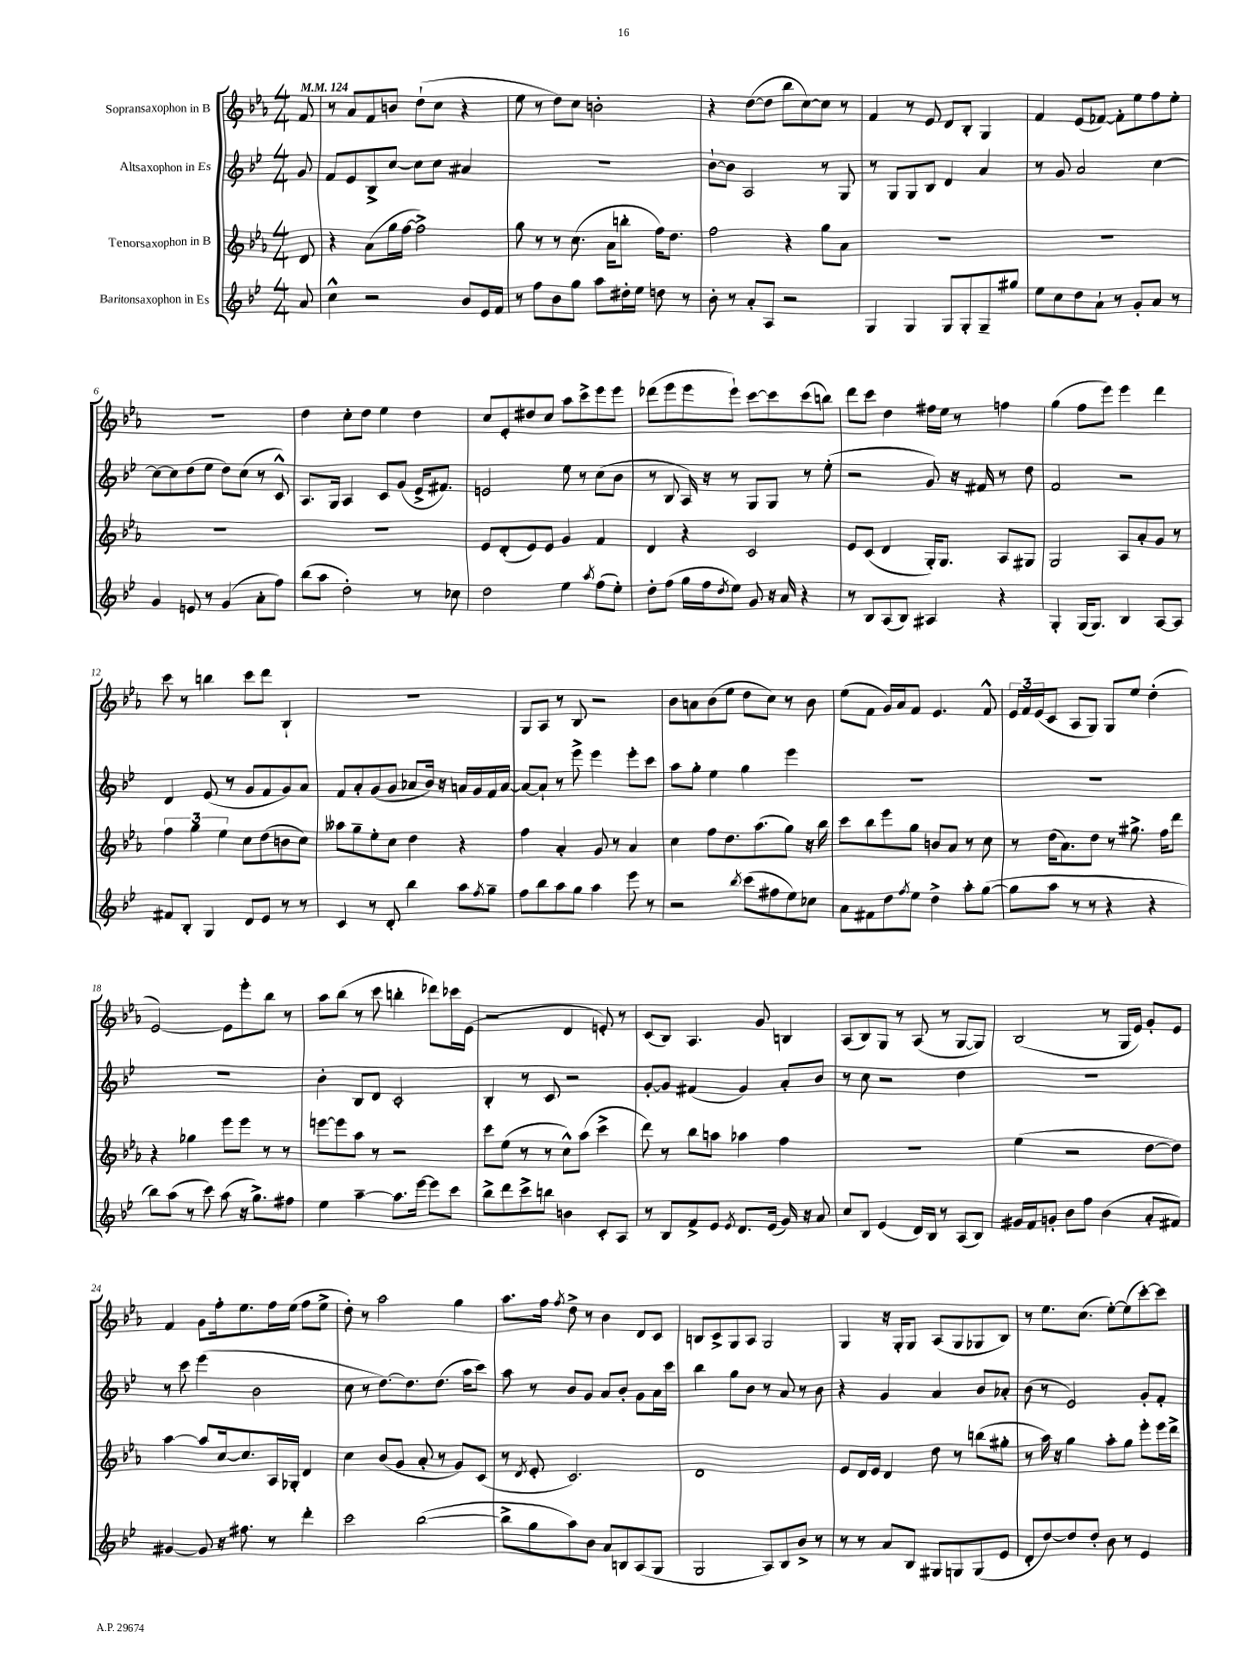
<<
\new StaffGroup <<
\new Staff = "s0" \with { instrumentName = "Sopransaxophon in B" } {
    \clef treble \key ees \major \numericTimeSignature \time 4/4 \partial 8 \tempo 4 = 124
    f'8 |
    r8 aes'8 f'8 b'8 d''8-!( c''8 r4 |
    ees''8 r8 d''8) c''8 b'2-. |
    r4 d''8~( d''8 bes''8 c''8~) c''8 r8 |
    f'4 r8 ees'8 d'8 bes8-. g4 |
    f'4 ees'8( fes'8~) fes'8-. ees''8 f''8 ees''8-. |
    R1 |
    d''4 c''8-. d''8 ees''4 d''4 |
    c''8 ees'8-. dis''8 c''8 aes''8 c'''8-> ees'''8 ees'''8 |
    des'''8( ees'''8 ees'''8 ees'''8-!) c'''8~ c'''8 c'''8( b''8) |
    d'''8 c'''8 d''4 fis''16 ees''16 r8 f''4 |
    g''4( f''8 ees'''8) ees'''4 d'''4 |
    c'''8 r8 b''4 c'''8 d'''8 bes4-! |
    R1 |
    g8 aes8 r8 bes8 r2 |
    bes'8 a'8 bes'8( ees''8 d''8 c''8) r8 bes'8 |
    ees''8( f'8 g'16) aes'16 f'8 ees'4. f'8-^ |
    \tuplet 3/2 { ees'16 f'16 ees'16( } c'8 aes8 g8) g8 ees''8 d''4-.( |
    ees'2~) ees'8 ees'''8-. bes''8 r8 |
    aes''8 bes''8( r8 c'''8 b''4-. des'''8) ces'''16 ees'16( |
    r2 d'4 e'8-.) r8 |
    c'8( bes8) aes4. g'8 b4 |
    aes8( bes8) g8 r8 aes8( r8 g8~ g8) |
    bes2( r8 g16 ees'16) g'8-. ees'8 |
    f'4 g'8 f''16-. ees''8. f''16 ees''16( f''8 ees''8-> |
    d''8-.) r8 aes''2 g''4 |
    aes''8. f''16 \acciaccatura { f''8 } d''8-> r8 bes'4 d'8 c'8 |
    b8 c'8-> g8 aes8 g2 |
    g4 r16 g16-. g8 aes8( g8 ges8 bes8) |
    r8 ees''8. c''8.( ees''8~-.) ees''8( c'''8~-.) c'''8 \bar "|." |
}
\new Staff = "s1" \with { instrumentName = "Altsaxophon in Es" } {
    \clef treble \key bes \major \numericTimeSignature \time 4/4 \partial 8
    g'8 |
    f'8 ees'8 bes8-> c''8~ c''8 c''8 ais'4 |
    R1 |
    bes'8~-! bes'8 a2 r8 g8 |
    r8 g8 g8 bes8 d'4 a'4 |
    r8 g'8 a'2 c''4~ |
    c''8~ c''8 d''8( ees''8 d''8) c''8( r8 c'8-^) |
    a8. g16 a4 c'8 g'8( ees'16-> fis'8.) |
    e'2 ees''8 r8 c''8( bes'8 |
    r8 bes8 a16) r16 r8 g8 g8 r8 ees''8-.( |
    r2 g'8) r16 fis'16 r8 d''8 |
    f'2 r2 |
    d'4 ees'8( r8 g'8 f'8 g'8) a'8 |
    f'8 a'8-. g'8( g'8 aes'8 bes'16) r16 a'16 g'16 f'16 a'16~ |
    a'8~ a'8-! r8 ees'''8-> ees'''4 ees'''8-. c'''8 |
    a''8 g''8-. ees''4 g''4 ees'''4 |
    R1 |
    R1 |
    R1 |
    bes'4-. bes8 d'8 c'2-. |
    bes4-. r8 c'8 r2 |
    g'8~-. g'8 fis'4( g'4) a'8-. bes'8 |
    r8 c''8 r2 d''4 |
    R1 |
    r8 c'''8 ees'''4( bes'2 |
    c''8 r8 d''8.~) d''8. d''8.( a''16 c'''8) |
    a''8 r8 bes'8 g'8 a'8 bes'8-. g'8 a'16 c'''16 |
    bes''4 g''8 bes'8 r8 a'8 r8 bes'8 |
    r4 g'4 a'4 bes'8 aes'8-. |
    bes'8( r8 ees'2) g'8-. f'8-. \bar "|." |
}
\new Staff = "s2" \with { instrumentName = "Tenorsaxophon in B" } {
    \clef treble \key ees \major \numericTimeSignature \time 4/4 \partial 8
    d'8 |
    r4 aes'8( g''16 f''16~ f''2->) |
    g''8 r8 r8 c''8.( aes'16 b''8-. f''16) d''8. |
    f''2 r4 g''8 aes'8 |
    R1 |
    R1 |
    R1 |
    R1 |
    ees'8 d'8-.( ees'8) ees'8 g'4 f'4 |
    d'4 r4 c'2 |
    ees'8 c'8( d'4 g16-.) g8. aes8 gis8 |
    g2 aes8 aes'8-. g'8 r8 |
    \tuplet 3/2 { f''4 g''4 ees''4 } c''8 d''8( b'8 c''8) |
    aeses''8 g''8-- ees''8-. c''8 d''4 r4 |
    f''4 aes'4-. g'8 r8 aes'4 |
    c''4 f''8 d''8. aes''8.( g''8) r16 bes''16 |
    c'''8 bes''8 ees'''8 g''8 b'8 aes'8 r8 c''8 |
    r8 d''16( aes'8.) d''8 r8 gis''8.-> f''16 d'''8 |
    r4 ges''4 ees'''8 ees'''8 r8 r8 |
    e'''8~ e'''8 aes''8 r8 r2 |
    c'''8 ees''8( r8 r8 c''8-^) aes''8( c'''4-> |
    d'''8) r8 bes''8 a''8 aes''4 f''4 |
    R1 |
    ees''4( r2 d''8~ d''8) |
    aes''4~ aes''8 c''16~ c''8. aes16 ges16-. d'4 |
    c''4 bes'8( g'8 aes'8-. r8 g'8) c'8( |
    r8 \acciaccatura { d'8 } ees'8-. c'2.) |
    d'1 |
    ees'8 d'16 ees'16 d'4 d''8 r8 b''8( gis''8-. |
    r8 aes''16) r16 g''4 aes''8-. g''8 ees'''8-. ees'''16 d'''16-> \bar "|." |
}
\new Staff = "s3" \with { instrumentName = "Baritonsaxophon in Es" } {
    \clef treble \key bes \major \numericTimeSignature \time 4/4 \partial 8
    a'8 |
    c''4-^ r2 bes'8 ees'16 f'16 |
    r8 f''8 bes'8 g''8 a''8 dis''16-. ees''16 d''8 r8 |
    bes'8-. r8 a'8-. a8 r2 |
    g4 g4 g8 g8-. g8-- gis''8 |
    ees''8 c''8 d''8 a'8-! r8 g'8-. a'8 r8 |
    g'4 e'8 r8 g'4( a'8-. f''8) |
    bes''8( a''8 d''2-.) r8 ces''8 |
    d''2 ees''4 \acciaccatura { a''8 } f''8( ees''8-.) |
    d''8-. f''8( g''16 f''16 \acciaccatura { d''8 } ees''8) g'8 r16 a'16 r4 |
    r8 bes8 a8( bes8) ais4 r4 |
    g4-. g16( g8.) bes4 a8~ a8 |
    fis'8 bes8-. g4 d'8 ees'8 r8 r8 |
    c'4 r8 d'8-. bes''4 a''8 \acciaccatura { f''8 } g''8-- |
    f''8 bes''8 a''8 g''8 a''4 ees'''8 r8 |
    r2 \acciaccatura { bes''8 } c'''8( fis''8 ees''8) ces''8 |
    a'8 fis'8 d''8 \acciaccatura { f''8 } ees''8 d''4-> a''8-. g''8~( |
    g''8 a''8 r8 r8 r4 r4 |
    bes''8) a''8( r8 c'''8) a''8( r16 g''8.->) fis''8 |
    ees''4 a''4~-- a''8. ees'''16~ ees'''8 c'''8 |
    bes''8-> d'''8 c'''8-> b''8 b'4 c'8-. a8 |
    r8 bes8 f'8-> ees'8 \acciaccatura { ees'8 } d'8. ees'16( g'16) r16 a'8 |
    c''8 bes8 ees'4( d'16) bes16 r8 a8( bes8) |
    gis'16 f'16 g'8-. bes'8 f''8 bes'4( a'8-. fis'8) |
    gis'4~ gis'8 r16 fis''8. r8 d'''4-. |
    c'''2 bes''2~( |
    bes''8-> g''8 a''8) bes'8 a'8 b8 a8( g8 |
    g2 a8) bes8 bes'8-> r8 |
    r8 r8 a'8 bes8 gis8 g8 g8( ees'8 |
    d'8-. d''8~) d''8 d''8-. bes'8 r8 ees'4 \bar "|." |
}
>>
>>
